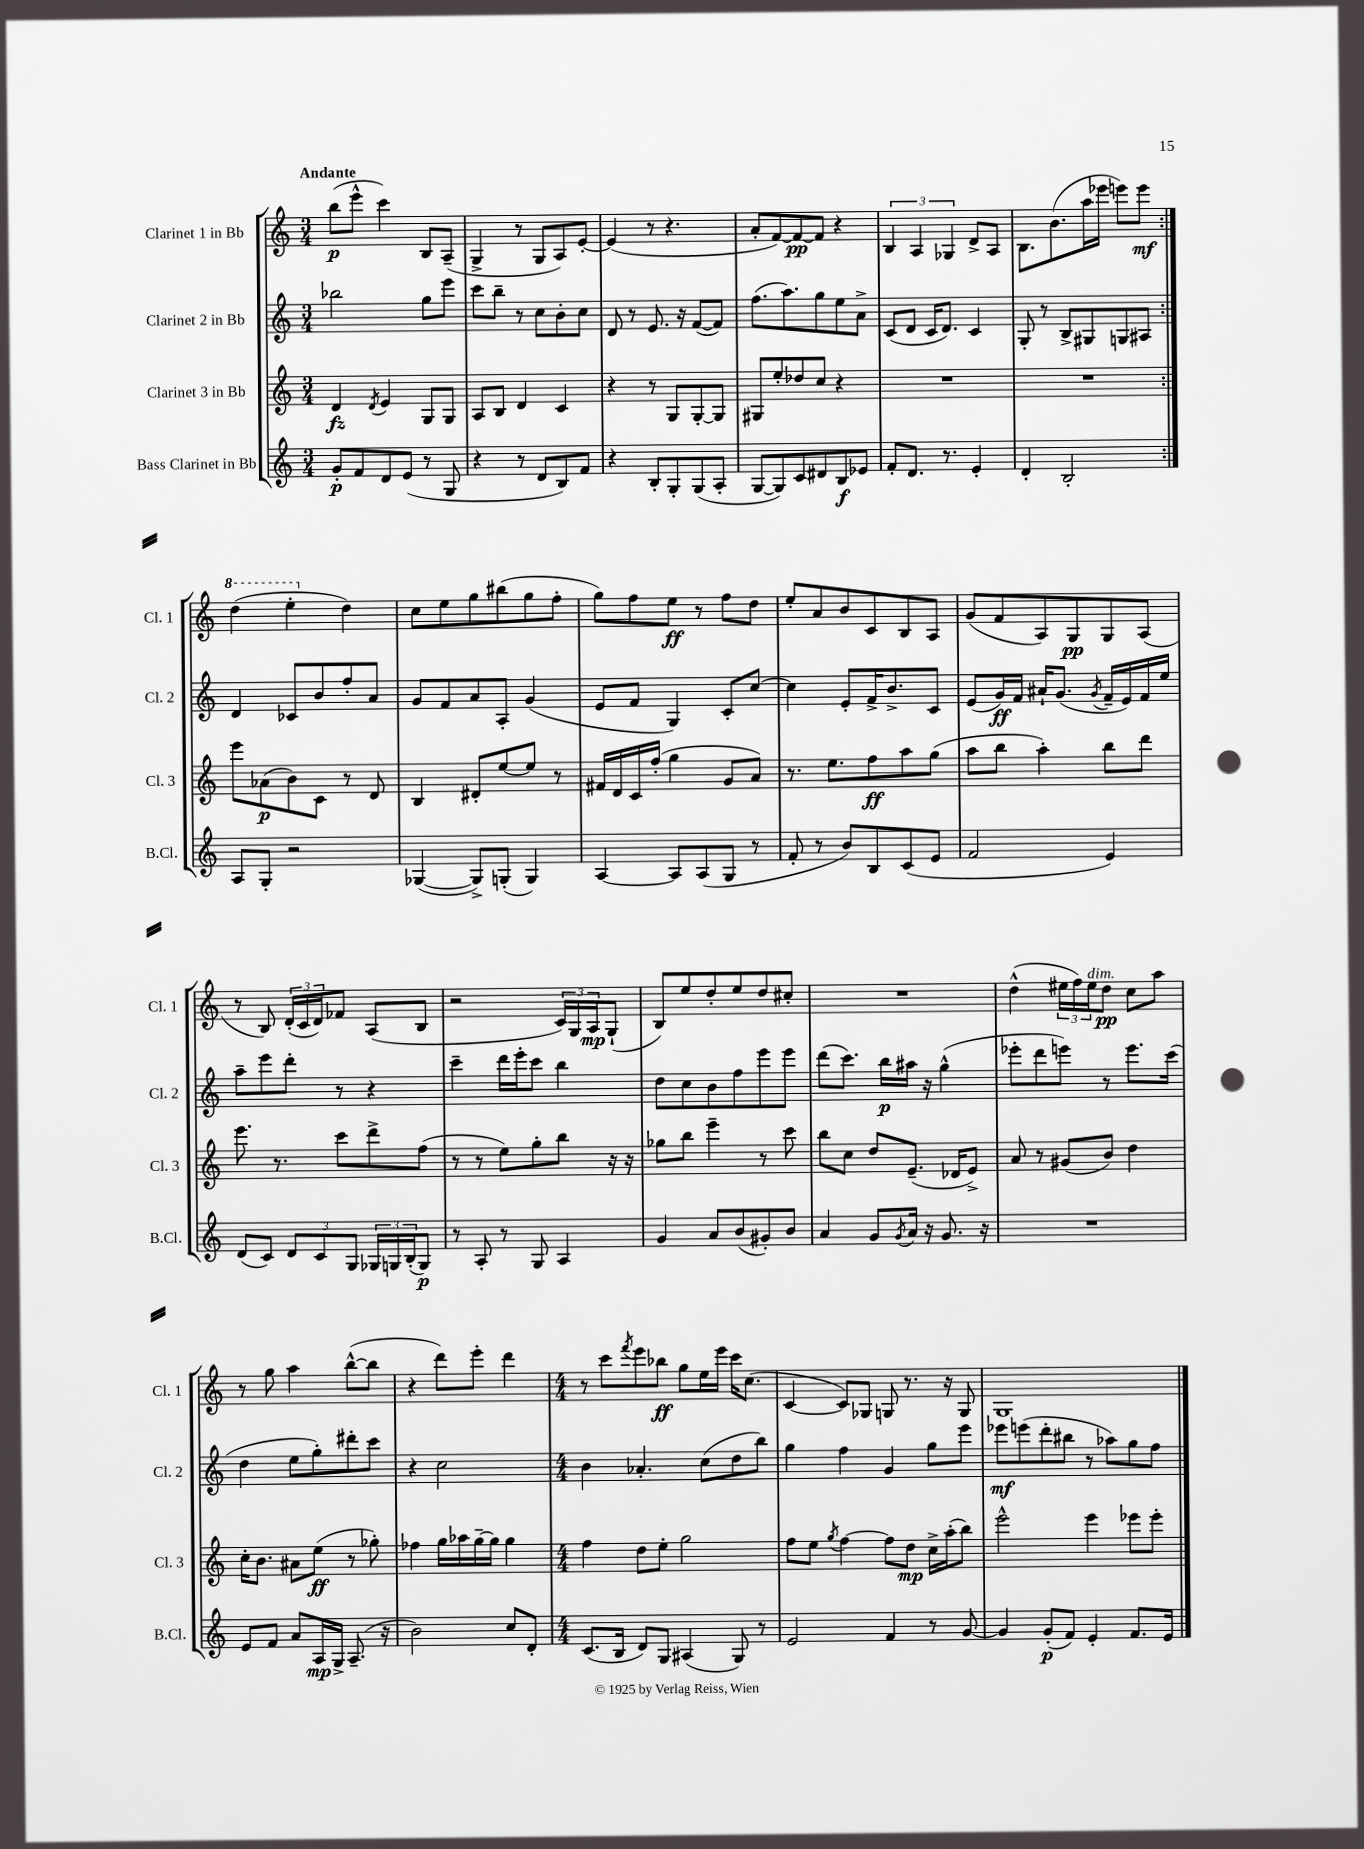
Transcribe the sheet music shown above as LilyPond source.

<<
\new StaffGroup <<
\new Staff = "s0" \with { instrumentName = "Clarinet 1 in Bb" shortInstrumentName = "Cl. 1" } {
    \clef treble \key c \major \numericTimeSignature \time 3/4 \tempo "Andante"
    \repeat volta 2 { b''8\p( e'''8-^ c'''4) b8 a8--( |
    g4-> r8 g8 a8) e'8~-. |
    e'4( r8 r4. |
    a'8-. f'8~) f'8~\pp f'8 r4 |
    \tuplet 3/2 { b4 a4 ges4 } d'8-> a8 |
    b8. b'8.( a''16 ees'''16 e'''8) e'''8\mf | }
    \ottava #1 d'''4( e'''4-. \ottava #0 d''4) |
    c''8 e''8 g''8 bis''8( g''8 f''8-. |
    g''8) f''8 e''8\ff r8 f''8 d''8 |
    e''8-. a'8 b'8 c'8 b8 a8 |
    g'8( f'8 a8) g8\pp g8 a8( |
    r8 b8) \tuplet 3/2 { d'16-.( c'16 d'16) } fes'8 a8( b8 |
    r2 \tuplet 3/2 { c'16) g16 a16\mp } g8-!( |
    b8) e''8 d''8-. e''8 d''8 cis''8-. |
    R2. |
    d''4-^( \tuplet 3/2 { eis''16 f''16) eis''16^\markup { \italic "dim." } } d''8\pp c''8 a''8 |
    r8 g''8 a''4 b''8~-^( b''8 |
    r4 d'''8) e'''8-. d'''4 |
    \numericTimeSignature \time 4/4 r8 c'''8 \acciaccatura { f'''8 } e'''8 bes''8\ff g''8 e''16 e'''16 c'''16 c''8.( |
    c'4~ c'8) ges8 g8 r8. r16 g8 |
    g1 \bar "|." |
}
\new Staff = "s1" \with { instrumentName = "Clarinet 2 in Bb" shortInstrumentName = "Cl. 2" } {
    \clef treble \key c \major \numericTimeSignature \time 3/4
    \repeat volta 2 { bes''2 g''8 e'''8 |
    c'''8 b''8-- r8 c''8 b'8-. c''8 |
    d'8 r8 e'8. r16 f'8~( f'8) |
    f''8.( a''8.) g''8 e''8 a'8-> |
    c'8( d'8 c'16 d'8.) c'4 |
    g8-. r8 b8-> gis8 g8 ais8 | }
    d'4 ces'8 b'8 f''8-. a'8 |
    g'8 f'8 a'8 a8-. g'4( |
    e'8 f'8 g4) c'8-. c''8~ |
    c''4 e'8-. f'16-> b'8.-> c'8 |
    e'8( g'16\ff) f'16 ais'16-! g'8.( \acciaccatura { g'8 } f'16-- e'16) f'16 e''16 |
    a''8-- e'''8 d'''8-. r8 r4 |
    c'''4-- d'''16 e'''16-. c'''8 b''4 |
    d''8 c''8 b'8 f''8 e'''8 e'''8 |
    d'''8( c'''8.) b''16\p ais''16 r16 g''4-^( |
    ees'''8-. d'''8 e'''8) r8 e'''8. c'''16( |
    d''4 e''8 g''8-.) dis'''8-. c'''8 |
    r4 c''2 |
    \numericTimeSignature \time 4/4 b'4 aes'4.-. c''8( d''8 b''8) |
    g''4 f''4 g'4 g''8 e'''8 |
    ees'''8\mf e'''8( d'''8-. bis''8 r8 aes''8) g''8 f''8 \bar "|." |
}
\new Staff = "s2" \with { instrumentName = "Clarinet 3 in Bb" shortInstrumentName = "Cl. 3" } {
    \clef treble \key c \major \numericTimeSignature \time 3/4
    \repeat volta 2 { d'4\fz \acciaccatura { d'8 } e'4 g8 g8 |
    a8 b8 d'4 c'4 |
    r4 r8 g8 g8~-. g8 |
    gis8 e''8-. des''8 c''8 r4 |
    R2. |
    R2. | }
    e'''8 aes'8\p( b'8) c'8 r8 d'8 |
    b4 dis'8-. e''8~ e''8 r8 |
    fis'16 d'16 c'16 f''16-.( g''4 g'8 a'8) |
    r8. e''8. f''8\ff a''8 g''8( |
    a''8 b''8 a''4-.) b''8 d'''8 |
    e'''8. r8. c'''8 d'''8-> f''8( |
    r8 r8 e''8) g''8-. b''8 r16 r16 |
    ges''8 b''8 e'''4-- r8 c'''8 |
    b''8 c''8 d''8 e'8.--( des'16 e'8->) |
    a'8 r8 gis'8( b'8) d''4 |
    c''16-. b'8. ais'8 e''8\ff( r8 ges''8-.) |
    fes''4 g''16 aes''16 g''16~-- g''16 g''4 |
    \numericTimeSignature \time 4/4 f''4 d''8 e''8-. g''2 |
    f''8 e''8 \acciaccatura { g''8 } f''4~ f''8 d''8\mp c''16-> a''16-.( b''8) |
    e'''2-^ e'''4 ees'''8 ees'''8-. \bar "|." |
}
\new Staff = "s3" \with { instrumentName = "Bass Clarinet in Bb" shortInstrumentName = "B.Cl." } {
    \clef treble \key c \major \numericTimeSignature \time 3/4
    \repeat volta 2 { g'8-.\p f'8 d'8 e'8( r8 g8 |
    r4 r8 d'8 b8) f'8 |
    r4 b8-. g8-. g8( a8-. |
    g8~ g8) c'8 dis'8 b8\f ees'8 |
    f'8-. d'8. r8. e'4-. |
    d'4-. b2-. | }
    a8 g8-. r2 |
    ges4~( ges8->) g8-.( g4) |
    a4~ a8 a8( g8 r8 |
    f'8-. r8 b'8) b8 c'8( e'8 |
    f'2 e'4) |
    d'8( c'8) \tuplet 3/2 { d'8 c'8 g8 } \tuplet 3/2 { ges16 g16 b16-.( } g8\p) |
    r8 a8-. r8 g8 a4 |
    g'4 a'8 b'8( gis'8-.) b'8 |
    a'4 g'8 \acciaccatura { g'8 } a'16 r16 g'8. r16 |
    R2. |
    e'8 f'8 a'8 a16\mp g16-> a8.--( r16 |
    b'2) c''8 d'8-. |
    \numericTimeSignature \time 4/4 c'8.( b16 d'8) g8 ais4( g8) r8 |
    e'2 f'4 r8 g'8~ |
    g'4 g'8-.\p( f'8) e'4-. f'8. e'16 \bar "|." |
}
>>
>>
\layout { \context { \Score \remove "Bar_number_engraver" } }
